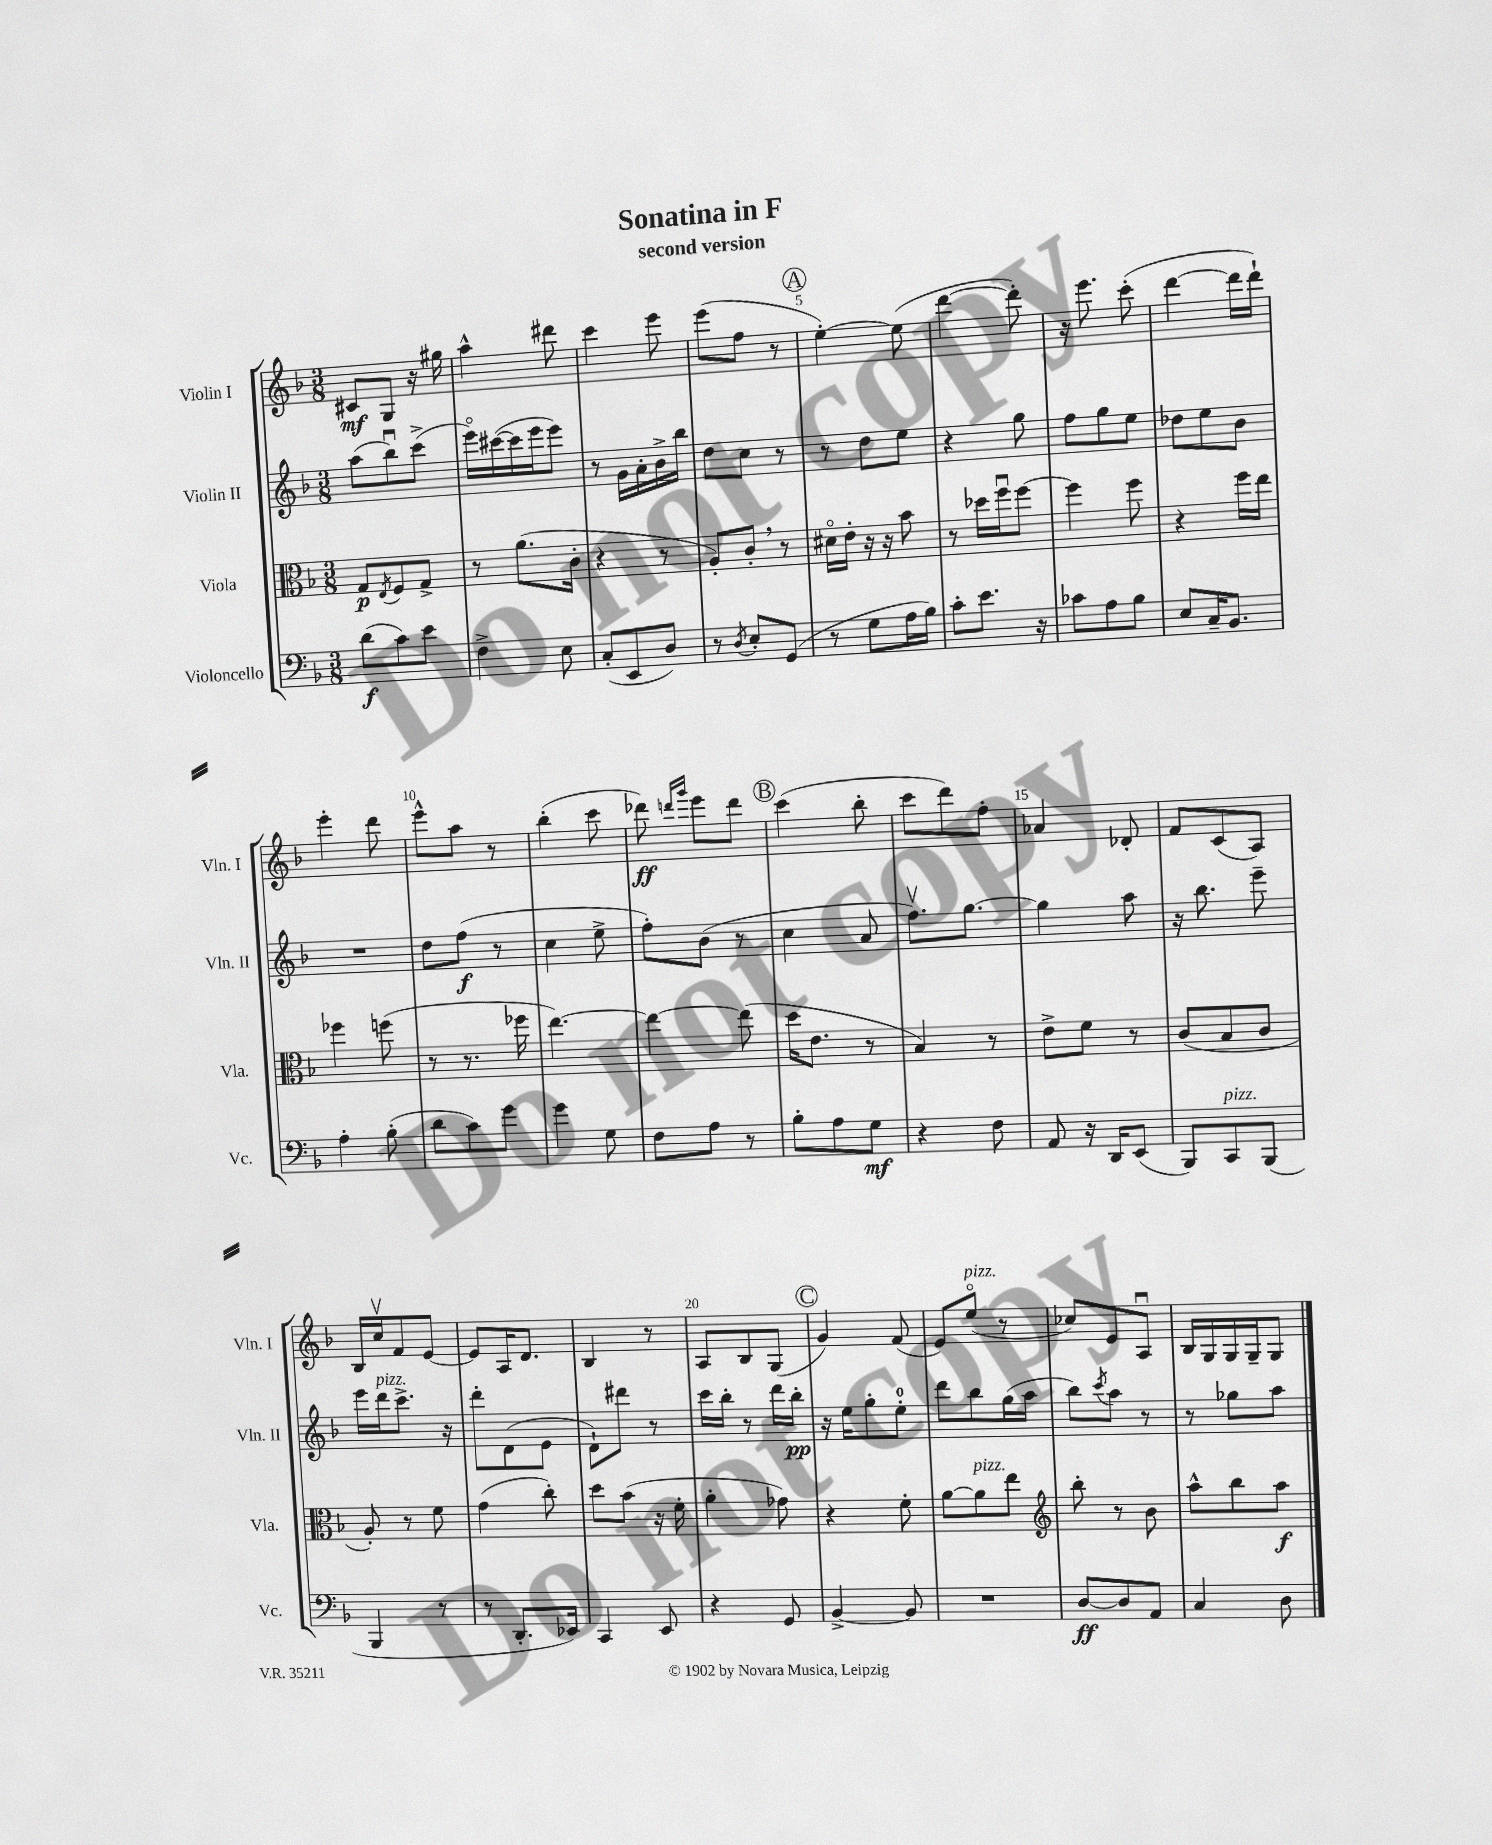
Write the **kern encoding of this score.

**kern	**dynam	**kern	**dynam	**kern	**dynam	**kern	**dynam
*part4	*part4	*part3	*part3	*part2	*part2	*part1	*part1
*staff4	*staff4	*staff3	*staff3	*staff2	*staff2	*staff1	*staff1
*I"Violoncello	*	*I"Viola	*	*I"Violin II	*	*I"Violin I	*
*I'Vc.	*	*I'Vla.	*	*I'Vln. II	*	*I'Vln. I	*
*clefF4	*	*clefC3	*	*clefG2	*	*clefG2	*
*k[b-]	*	*k[b-]	*	*k[b-]	*	*k[b-]	*
*M3/8	*	*M3/8	*	*M3/8	*	*M3/8	*
=1	=1	=1	=1	=1	=1	=1	=1
(8d\L	f	8G/L	p	(8aa\L	.	8c#X/L	mf
.	.	8qE/	.	.	.	.	.
8c\)	.	8F/	.	8bb-u\)	.	8G/J	.
8e\J	.	8G^/J	.	(8ccc^\J	.	16r	.
.	.	.	.	.	.	16gg#X\	.
=2	=2	=2	=2	=2	=2	=2	=2
4F^\	.	8r	.	16eee\LL)	.	4aa^^\	.
.	.	.	.	([16ccc#X\	.	.	.
.	.	(8.a\L	.	16ccc#\]	.	.	.
.	.	.	.	16eee\J	.	.	.
8E\	.	.	.	8eee\J)	.	8ddd#X\	.
.	.	16c'\Jk	.	.	.	.	.
=3	=3	=3	=3	=3	=3	=3	=3
(8C'/L	.	4r	.	8r	.	4ccc\	.
8EE/	.	.	.	16g\LL	.	.	.
.	.	.	.	16a'\	.	.	.
8D/J)	.	8r	.	16b-^\	.	8eee\	.
.	.	.	.	16bb-\JJ	.	.	.
=4	=4	=4	=4	=4	=4	=4	=4
8r	.	8A'/L)	.	8dd\L	.	(8eee\L	.
8qD/	.	.	.	.	.	.	.
8E'/L	.	8c',/J	.	8cc\J	.	8ff\J	.
(8GG/J	.	8r	.	8r	.	8r	.
!!LO:REH:place=s1:t=A
=5	=5	=5	=5	=5	=5	=5	=5
8r	.	16d#X\LL	.	8r	.	[4ee'\)	.
.	.	16e'\JJ	.	.	.	.	.
8G\L	.	16r	.	8dd\L	.	.	.
.	.	16r	.	.	.	.	.
16A\L	.	8b-\	.	8ee\J	.	(8ee\]	.
16B-\JJ)	.	.	.	.	.	.	.
=6	=6	=6	=6	=6	=6	=6	=6
8c'\L	.	8r	.	4r	.	[4ddd\	.
8.e\J	.	16dd-X\LL	.	.	.	.	.
.	.	16ffu\J	.	.	.	.	.
.	.	[8ff\J	.	8gg\	.	8ddd'\])	.
16r	.	.	.	.	.	.	.
=7	=7	=7	=7	=7	=7	=7	=7
8c-X\L	.	4ff\]	.	8ff\L	.	16r	.
.	.	.	.	.	.	8.eee\	.
8A\	.	.	.	8gg\	.	.	.
8B-\J	.	8ff\	.	8ee\J	.	(8ccc'\	.
=8	=8	=8	=8	=8	=8	=8	=8
8E/L	.	4r	.	8dd-X\L	.	[4ddd\	.
16C~/K	.	.	.	8ee\	.	.	.
8.BB-/J	.	.	.	.	.	.	.
.	.	16ff\LL	.	8b-\J	.	16ddd\LL]	.
.	.	16ee\JJ	.	.	.	16ddd`\JJ)	.
!!LO:LB:g=z
=9	=9	=9	=9	=9	=9	=9	=9
4A'\	.	4ff-X\	.	4.r	.	4eee'\	.
(8B-'\	.	(8ffn\	.	.	.	8ddd\	.
=10	=10	=10	=10	=10	=10	=10	=10
8d\L	.	8r	.	8dd\L	.	8eee^^\L	.
8c\)	.	8.r	.	(8ff\J	f	8aa\J	.
8g\J	.	.	.	8r	.	8r	.
.	.	16ff-X\	.	.	.	.	.
=11	=11	=11	=11	=11	=11	=11	=11
4g\	.	[4.ee\)	.	4cc\	.	(4bb-'\	.
8G\	.	.	.	8ee^\	.	8ccc\	.
=12	=12	=12	=12	=12	=12	=12	=12
8F\L	.	4ee\_	.	8ff'\L)	.	8ddd-X\)	ff
.	.	.	.	.	.	16qqdddn/LL	.
.	.	.	.	.	.	16qqggg/JJ	.
8A\J	.	.	.	(8b-\J	.	8eee\L	.
8r	.	(8ee\]	.	8r	.	8ddd\J	.
!!LO:REH:place=s1:t=B
=13	=13	=13	=13	=13	=13	=13	=13
8B-'\L	.	16dd\KL	.	4cc\	.	(4ccc\	.
.	.	8.e\J	.	.	.	.	.
8A\	.	.	.	.	.	.	.
8G\J	mf	8r	.	8a/	.	8bb-'\	.
=14	=14	=14	=14	=14	=14	=14	=14
4r	.	4B-/)	.	8.ffv\L)	.	8ccc\L	.
.	.	.	.	.	.	8ddd\)	.
.	.	.	.	[8.gg\J	.	.	.
8F\	.	8r	.	.	.	8ff'\J	.
=15	=15	=15	=15	=15	=15	=15	=15
8AA/	.	8e^\L	.	4gg\]	.	4a-X/	.
16r	.	8f\J	.	.	.	.	.
16DD/KL	.	.	.	.	.	.	.
(8EE/J	.	8r	.	8aa\	.	8d-X'/	.
=16	=16	=16	=16	=16	=16	=16	=16
8BBB-/L)	.	(8c/L	.	16r	.	8f/L	.
.	.	.	.	8.bb-\	.	.	.
!LO:TX:a:i:t=pizz.	!	!	!	!	!	!	!
8CC/	.	8B-/	.	.	.	(8c/	.
(8BBB-/J	.	8c/J	.	8eee~\	.	8A/J)	.
!!LO:LB:g=z
=17	=17	=17	=17	=17	=17	=17	=17
4BBB-/	.	8A'/)	.	16eee\LL	.	16B-/LL	.
!	!	!	!	!LO:TX:a:i:t=pizz.	!	!	!
.	.	.	.	16ddd\J	.	16ccv/J	.
.	.	8r	.	8.ccc^\J	.	8f/	.
8r	.	8f\	.	.	.	[8e/J	.
.	.	.	.	16r	.	.	.
=18	=18	=18	=18	=18	=18	=18	=18
8r	.	(4g\	.	8ddd'\L	.	8e/L]	.
8.DD'/L	.	.	.	(8d\	.	16A/K	.
.	.	.	.	.	.	8.d/J	.
.	.	8cc'\)	.	8e\J	.	.	.
16EE-X/Jk)	.	.	.	.	.	.	.
=19	=19	=19	=19	=19	=19	=19	=19
4CC/	.	8dd\L	.	8d`\L)	.	4B-/	.
.	.	(8b-\J	.	8ddd#X\J	.	.	.
8EE/	.	16r	.	8r	.	8r	.
.	.	16f'\	.	.	.	.	.
=20	=20	=20	=20	=20	=20	=20	=20
4r	.	4a'\	.	16ccc\LL	.	8A/L	.
.	.	.	.	16bb-'\JJ	.	.	.
.	.	.	.	8r	.	8B-/	.
8GG/	.	8g-X\)	.	16ddd\LL	.	(8G/J	.
.	.	.	.	16bb-'\JJ	pp	.	.
!!LO:REH:place=s1:t=C
=21	=21	=21	=21	=21	=21	=21	=21
[4BB-^/	.	4r	.	16r	.	4g/)	.
.	.	.	.	16ee\KL	.	.	.
.	.	.	.	8gg'\	.	.	.
8BB-/]	.	8f'\	.	8ee'\J	.	(8f/	.
=22	=22	=22	=22	=22	=22	=22	=22
4.r	.	[8a\L	.	8ddd\L	.	8e/L)	.
!	!	!	!	!	!	!LO:TX:a:i:t=pizz.	!
!	!	!LO:TX:a:i:t=pizz.	!	!	!	!	!
.	.	8a\]	.	8bb-\	.	(8ee/J	.
.	.	8ee\J	.	(16gg\L	.	8r	.
.	.	.	.	16aa\JJ	.	.	.
=23	=23	=23	=23	=23	=23	=23	=23
*	*	*clefG2	*	*	*	*	*
[8D/L	ff	8bb-'\	.	8bb-\L)	.	8cc-X/L)	.
.	.	.	.	8qccc/	.	.	.
8D/]	.	8r	.	8aa\J	.	8e/	.
8AA/J	.	8b-\	.	8r	.	8Au/J	.
=24	=24	=24	=24	=24	=24	=24	=24
4C/	.	8aa^^\L	.	8r	.	16B-/LL	.
.	.	.	.	.	.	16G/	.
.	.	8bb-\	.	8gg-X\L	.	16G/	.
.	.	.	.	.	.	16G~/J	.
8D\	.	8aa\J	f	8aa\J	.	8G/J	.
==	==	==	==	==	==	==	==
*-	*-	*-	*-	*-	*-	*-	*-
